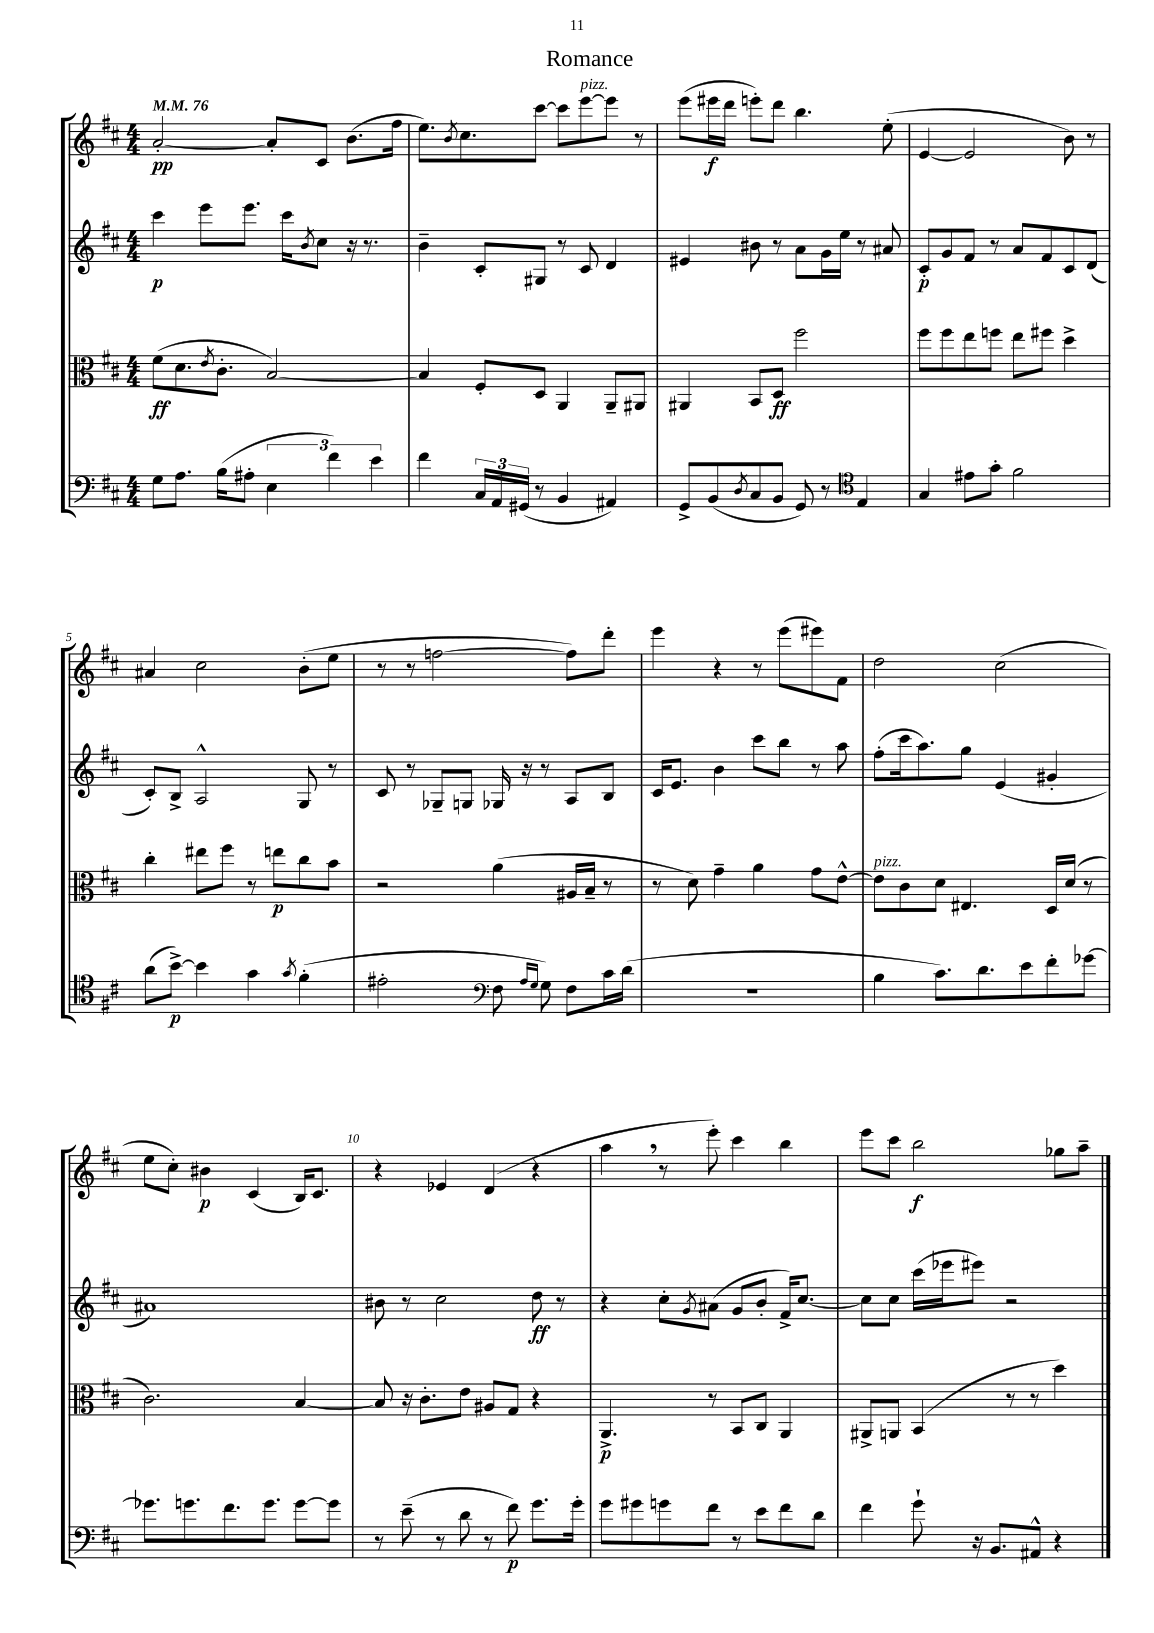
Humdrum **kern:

**kern	**kern	**kern	**kern
*staff4	*staff3	*staff2	*staff1
*clefF4	*clefC3	*clefG2	*clefG2
*k[f#c#]	*k[f#c#]	*k[f#c#]	*k[f#c#]
*M4/4	*M4/4	*M4/4	*M4/4
*MM76	*MM76	*MM76	*MM76
8G	(8f#	4ccc#	[2a'
8.A	8.d	.	.
.	.	8eee	.
.	8qe	.	.
(16B	8.c#'	.	.
8A#'	.	8.eee	.
6E	[2B)	.	8a']
.	.	16ccc#	.
.	.	8qb	.
.	.	8cc#	8c#
6f#)	.	.	.
.	.	16r	(8.b
.	.	8.r	.
6e	.	.	.
.	.	.	16ff#
=	=	=	=
4f#	4B]	4b~	8.ee)
.	.	.	8qb
.	.	.	8.cc#
24C#	8F#'	8c#'	.
24AA	.	.	.
(24GG#	.	.	.
8r	8D	8G#	[8ccc#
4BB	4AA	8r	8ccc#]
.	.	8c#	[8eee
4AA#)	8AA~	4d	8eee]
.	8AA#	.	8r
=	=	=	=
8GG^	4AA#	4e#	(8eee
(8BB	.	.	16eee#
.	.	.	16ddd
8qD	.	.	.
8C#	8BB	8b#	8eee')
8BB	8D	8r	8ddd
8GG)	2ff#	8a	4.bb
8r	.	16g	.
.	.	16ee	.
*clefC4	*	*	*
4E	.	8r	.
.	.	8a#	(8ee'
=	=	=	=
4G	8ff#	8c#'	[4e
.	8ff#	8g	.
8e#	8ee	8f#	2e]
8g'	8ff	8r	.
2f#	8ee	8a	.
.	8ff#	8f#	.
.	4dd^	8c#	8b)
.	.	(8d	8r
=	=	=	=
(8a	4cc#'	8c#')	4a#
[8b^)	.	8B^	.
4b]	8ee#	2A^^	2cc#
.	8ff#	.	.
4g	8r	.	.
.	8ee	.	.
8qg	.	.	.
(4f#'	8cc#	8G	(8b'
.	8b	8r	8ee
=	=	=	=
2e#'	2r	8c#	8r
.	.	8r	8r
.	.	8G-~	[2ff
.	.	8G	.
*clefF4	*	*	*
8F#	(4a	16G-	.
.	.	16r	.
16qqA	.	.	.
16qqG	.	.	.
8G)	.	8r	.
8F#	16A#	8A	8ff])
.	16B~	.	.
16c#	8r	8B	8ddd'
(16d	.	.	.
=	=	=	=
1r	8r	16c#	4eee
.	.	8.e	.
.	8d)	.	.
.	4g~	4b	4r
.	4a	8ccc#	8r
.	.	8bb	(8eee
.	8g	8r	8eee#)
.	[8e^^	8aa	8f#
=	=	=	=
4B	8e]	(8ff#'	2dd
.	8c#	16ccc#	.
.	.	8.aa)	.
8.c#)	8d	.	.
.	4.E#	8gg	.
8.d	.	.	.
.	.	(4e	(2cc#
8e	.	.	.
8f#'	16D	4g#'	.
.	(16d	.	.
[8g-	8r	.	.
=	=	=	=
8.g-]	2.c#)	1a#)	8ee
.	.	.	8cc#')
8.g	.	.	.
.	.	.	4b#
8.f#	.	.	.
.	.	.	(4c#
8.g	.	.	.
[8g	[4B	.	16B)
.	.	.	8.c#
8g]	.	.	.
=	=	=	=
8r	8B]	8b#	4r
(8e~	16r	8r	.
.	8.c#'	.	.
8r	.	2cc#	4e-
8d	8e	.	.
8r	8A#	.	(4d
8f#)	8G	.	.
8.g	4r	8dd	4r
.	.	8r	.
16g'	.	.	.
=	=	=	=
8g	4.AA^	4r	4aa
8g#	.	.	.
8g	.	8cc#'	8r
.	.	8qg	.
8f#	8r	(8a#	8eee')
8r	8BB	8g	4ccc#
8e	8C#	8b'	.
8f#	4AA	16f#^)	4bb
.	.	[8.cc#	.
8d	.	.	.
=	=	=	=
4f#	8AA#^	8cc#]	8eee
.	8AA	8cc#	8ccc#
8g`	(4BB	(16ccc#	2bb
.	.	16eee-	.
16r	.	8eee#)	.
8.BB	.	.	.
.	8r	2r	.
8AA#^^	8r	.	.
4r	4dd)	.	8gg-
.	.	.	8aa~
==	==	==	==
*-	*-	*-	*-
